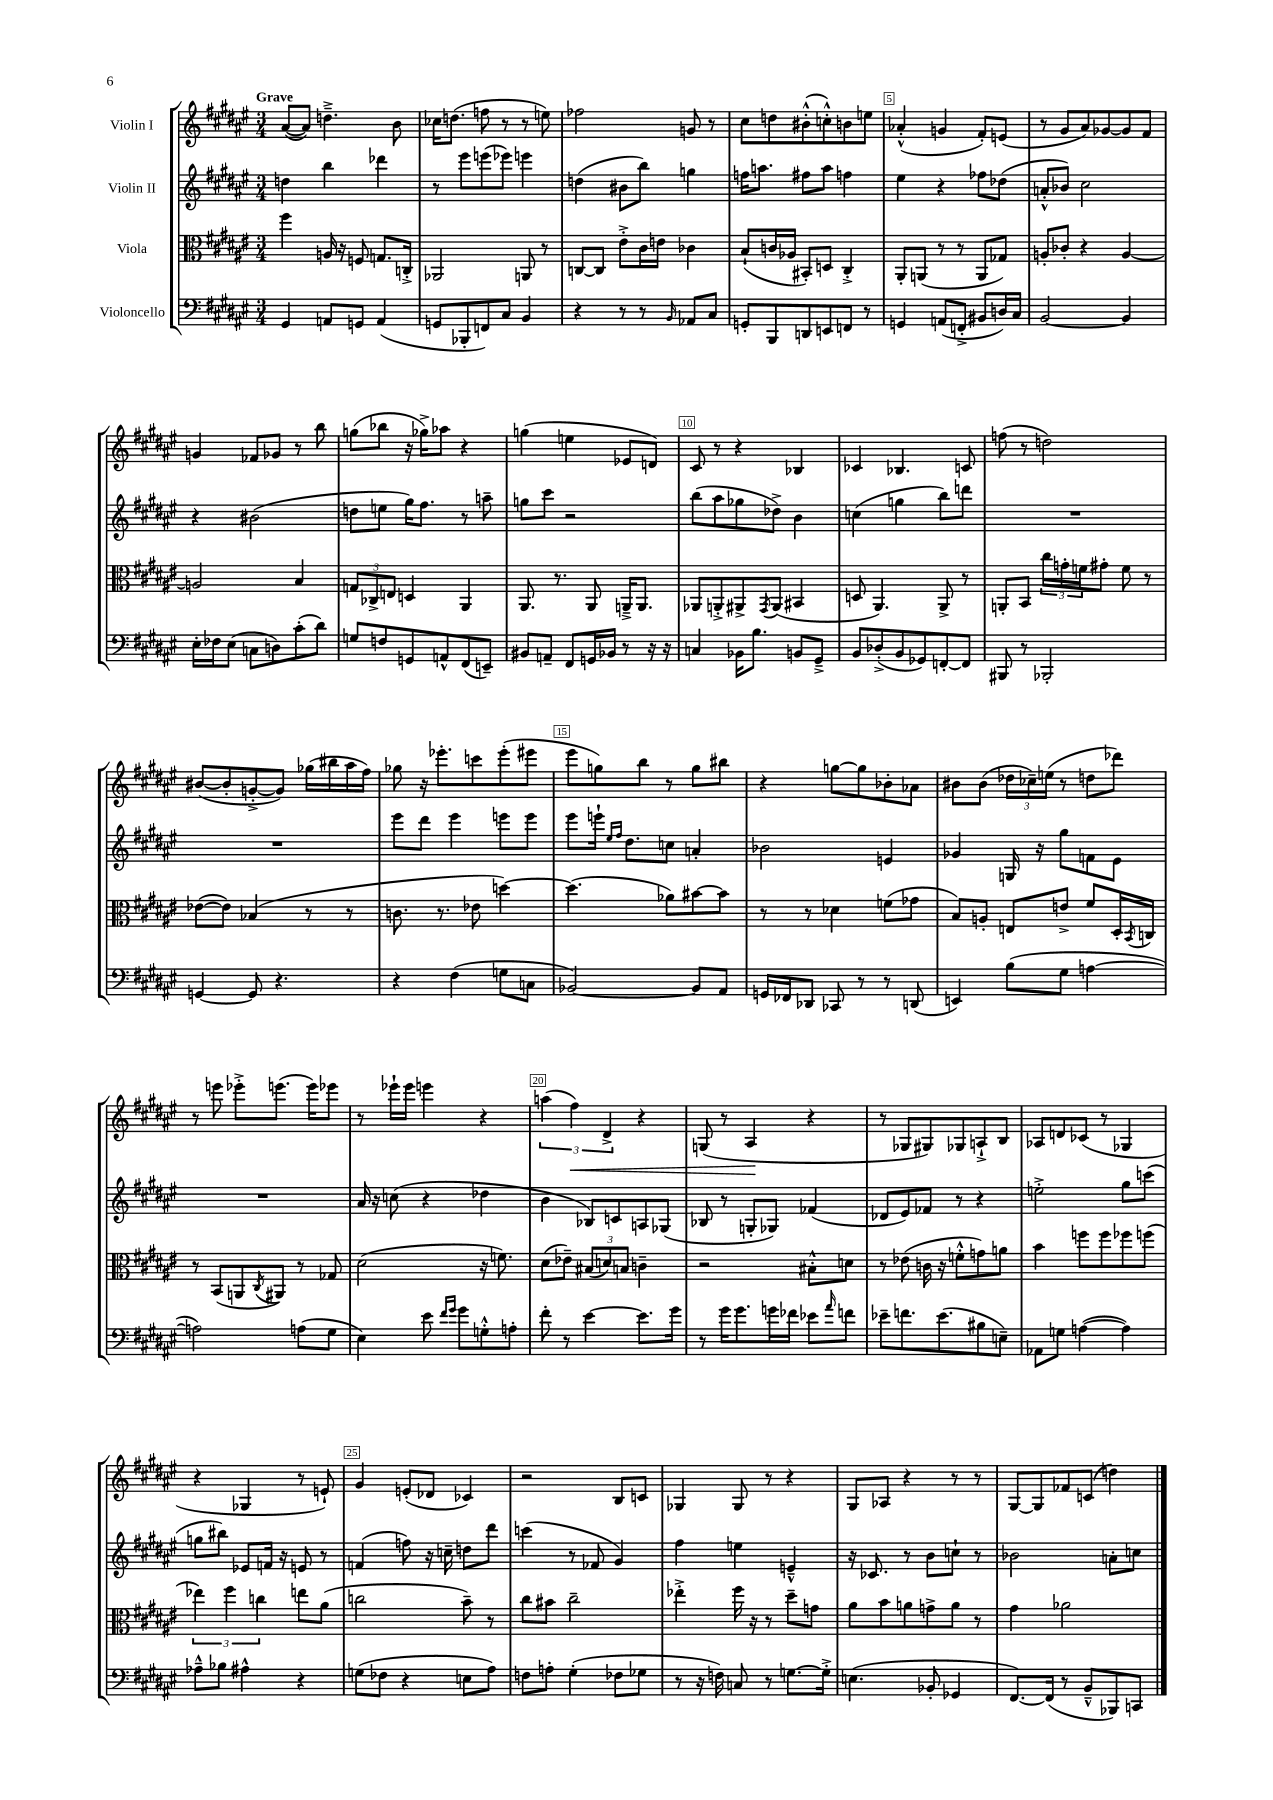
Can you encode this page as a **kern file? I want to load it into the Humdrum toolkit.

**kern	**kern	**kern	**kern	**dynam
*part4	*part3	*part2	*part1	*part1
*staff4	*staff3	*staff2	*staff1	*staff1
*I"Violoncello	*I"Viola	*I"Violin II	*I"Violin I	*
*clefF4	*clefC3	*clefG2	*clefG2	*
*k[f#c#g#d#a#e#]	*k[f#c#g#d#a#e#]	*k[f#c#g#d#a#e#]	*k[f#c#g#d#a#e#]	*
*M3/4	*M3/4	*M3/4	*M3/4	*
=1	=1	=1	=1	=1
!	!	!	!LO:TX:a:B:t=Grave	!
4GG#/	4ff#\	4ddn\	([8a#/L	.
.	.	.	8a#/J])	.
8AAn/L	16An/	4bb\	4.ddn~^\	.
.	16r	.	.	.
8GGn/J	8Fn/	.	.	.
(4AA/	8.Gn/L	4ddd-X\	.	.
.	.	.	8b\	.
.	16Cn'^/Jk	.	.	.
=2	=2	=2	=2	=2
8GGn/L	2AA-X/	8r	16cc-X\KL	.
.	.	.	(8.ddn\J	.
8BBB-X'/	.	8eee#\L	.	.
8FFn/)	.	(8eeen\	8ffn\	.
8C#/J	.	8eee-X\J)	8r	.
4BB/	8AAn/	4eeen\	8r	.
.	8r	.	8een\)	.
=3	=3	=3	=3	=3
4r	[8Cn/L	(4ddn\	2ff-X\	.
.	8C/J]	.	.	.
8r	8e#'^\L	8b#X\L	.	.
8r	16c#\L	8bb\J)	.	.
.	16en\JJ	.	.	.
16qqBB/	.	.	.	.
8AA-X/L	4c-X\	4ggn\	8gn/	.
8C#/J	.	.	8r	.
=4	=4	=4	=4	=4
8GGn'/L	(8B`/L	16ffn\KL	8cc#\L	.
.	.	8.aan\J	.	.
8BBB/	16cn/L	.	8ddn\	.
.	16A-X/JJ	.	.	.
8DDn/	8BB#X'/L)	8ff#X\L	(8b#X'^^\	.
8EEn/	8Dn/J	8aa\J	8ccn'^^\)	.
8FFn/J	4C#'^/	4ffn\	8bn\	.
8r	.	.	8een\J	.
=5	=5	=5	=5	=5
4GGn/	8AA#'/L	4ee#\	(4a-X'^^/	.
.	(8AAn/J	.	.	.
(8AAn/L	8r	4r	4gn/	.
8FFn'^/J	8r	.	.	.
8BB#X/L	8AA/L	8ff-X\L	8f#'/L)	.
16Dn/L)	8G-X/J)	(8dd-X\J	(8en/J	.
16C#/JJ	.	.	.	.
=6	=6	=6	=6	=6
[2BB/	8An'/L	8an'^^/L	8r	.
.	8c-X'/J	8b-X/J)	8g#/L	.
.	4r	2cc#\	8a#/)	.
.	.	.	[8g-X/	.
4BB/]	[4A/	.	8g-/]	.
.	.	.	8f#/J	.
!!LO:LB:g=z
=7	=7	=7	=7	=7
16E#'\LL	2An/]	4r	4gn/	.
16F-X\J	.	.	.	.
(8E#\J	.	.	.	.
8Cn\L	.	(2b#X\	8f-X/L	.
8Dn\)	.	.	8g-X/J	.
(8c#'\	4B/	.	8r	.
8d#\J)	.	.	8bb\	.
=8	=8	=8	=8	=8
8Gn/L	12Gn/L	8ddn\L	(8ggn\L	.
.	12C-X^/	.	.	.
8Fn/	.	8een\J	8bb-X\J	.
.	12En/J	.	.	.
8GGn/	4Dn/	16gg#\KL)	16r	.
.	.	8.ff#\J	16gg-X^\KL)	.
8AAn^^/	.	.	8aa-X\J	.
(8FF#/	4AA#/	8r	4r	.
8EEn~/J)	.	8aan~\	.	.
=9	=9	=9	=9	=9
8BB#X/L	8.AA#/	8ggn\L	(4ggn\	.
8AAn~/J	.	8ccc#\J	.	.
.	8.r	.	.	.
8FF#/L	.	2r	4een\	.
16GGn/L	8AA#/	.	.	.
16BB-X/JJ	.	.	.	.
8r	16AAn~^/KL	.	8e-X/L	.
.	8.AA/J	.	.	.
16r	.	.	8dn/J)	.
16r	.	.	.	.
=10	=10	=10	=10	=10
4Cn/	8AA-X/L	(8bb\L	8c#/	.
.	8AAn'^/	8aa#\	8r	.
16BB-X\KL	8AA#X^/	8gg-X\	4r	.
8.B\J	.	.	.	.
.	8qGG#/	.	.	.
.	(8AA#/J	8dd-X^\J)	.	.
8BBn/L	4BB#X/	4b\	4B-X/	.
8GG#~^/J	.	.	.	.
=11	=11	=11	=11	=11
8BB/L	8Dn/	(4ccn\	4c-X/	.
(8D-X'^/	4.AA#/)	.	.	.
8BB/	.	4ggn\	4.B-X/	.
8GG-X/)	.	.	.	.
[8FFn'/	8AA#^/	8bb\L)	.	.
8FF/J]	8r	8dddn\J	8cn/	.
=12	=12	=12	=12	=12
8BBB#X/	8AAn'/L	2.r	(8ffn\	.
8r	8BB/J	.	8r	.
2BBB-X'/	24cc#\LL	.	2ddn\)	.
.	24gn'\	.	.	.
.	24fn\J	.	.	.
.	8g#X'\J	.	.	.
.	8f\	.	.	.
.	8r	.	.	.
!!LO:LB:g=z
=13	=13	=13	=13	=13
[4GGn/	([8e-X\L	2.r	([8b#X/L	.
.	8e-\J])	.	8b#'/]	.
8GG/]	(4B-X/	.	[8gn'^/	.
4.r	.	.	8g/J])	.
.	8r	.	(16gg-X\LL	.
.	.	.	16bb#X\	.
.	8r	.	16aa#\	.
.	.	.	16ff#\JJ)	.
=14	=14	=14	=14	=14
4r	8.cn\	8eee#\L	8gg-X\	.
.	.	8ddd#\J	16r	.
.	8.r	.	8.eee-X'\L	.
(4F#\	.	4eee#\	.	.
.	8e-X\	.	8cccn\	.
8Gn\L	[4ddn\)	8eeen\L	(8eee-'\	.
8Cn\J	.	8eee\J	8eee#X\J	.
=15	=15	=15	=15	=15
[2BB-X/)	(4.dd\]	8eee#\L	8eee#\L	.
.	.	16eeen`\Jk	8ggn\)	.
.	.	16qqee#/LL	.	.
.	.	16qqff#/JJ	.	.
.	.	8.dd#\L	.	.
.	.	.	8bb\J	.
.	8a-X\L)	8ccn\J	8r	.
8BB-/L]	[8b#X\	4an'/	8gg\L	.
8AA#/J	8b#\J]	.	8bb#X\J	.
=16	=16	=16	=16	=16
16GGn/LL	8r	2b-X\	4r	.
16FF-X/J	.	.	.	.
8DD-X/J	8r	.	.	.
8CC-X/	4d-X\	.	[8ggn\L	.
8r	.	.	8gg\]	.
8r	(8fn\L	4en/	8b-X'\	.
(8DDn/	8g-X\J	.	8a-X\J	.
=17	=17	=17	=17	=17
4EEn/)	8B/L)	4g-X/	8b#X\L	.
.	8An'/J	.	(8b#\J	.
(8B\L	8En/L	16Gn/	24dd-X\LL	.
.	.	.	24cc-X~\)	.
.	.	16r	.	.
.	.	.	(24een\JJ	.
8G#\J	8en^/J	8gg#\L	8r	.
[4An\	8f#/L	8fn\	8ddn\L	.
.	16D#'/L	8e#\J	8ddd-X\J)	.
.	8qBB/	.	.	.
.	16Cn/JJ	.	.	.
!!LO:LB:g=z
=18	=18	=18	=18	=18
2An\])	8r	2.r	8r	.
.	(8BB/L	.	8eeen\	.
.	8AAn/	.	8eee-X'^\L	.
.	8qC#/	.	.	.
.	8AA#X/J)	.	(8.eeen\J	.
(8An\L	8r	.	.	.
.	.	.	16eee\KL)	.
8G#\J	8G-X/	.	8eee-X\J	.
=19	=19	=19	=19	=19
4E#\)	(2d#\	16a#/	8r	.
.	.	16r	.	.
.	.	(8ccn\	16eee-X`\LL	.
.	.	.	16eee-\JJ	.
8e#\	.	4r	4eeen\	.
16qqf#/LL	.	.	.	.
16qqg#/JJ	.	.	.	.
8g#\L	.	.	.	.
8Gn'^^\	16r	4dd-X\	4r	.
.	8.fn\)	.	.	.
8An'\J	.	.	.	.
=20	=20	=20	=20	=20
8f#'\	(8d#\L	4b\	(6aan\	.
8r	8e-X~\J)	.	.	.
!	!	!	!	!LO:HP:b
.	.	.	6ff#\)	<
[4e#\	(12B#X/L	8B-X/L)	.	.
.	12dn/)	.	6d#^/	.
.	.	8cn/	.	.
.	12Bn/J	.	.	.
8.e#\L]	4cn~\	8An/	4r	.
.	.	(8G-X/J	.	.
16g#\Jk	.	.	.	.
=21	=21	=21	=21	=21
8r	2r	8B-X/	(8Gn/	.
16g#\KL	.	8r	8r	.
8.g#\	.	.	.	.
.	.	8Gn'/L	4A#/	.
16gn\L	.	8G-X/J)	.	.
16f-X\JJ	.	.	.	.
8e-X\L	8B#X'^^\L	(4f-X/	4r	[
16qqa#/	.	.	.	.
8fn\J	8dn\J	.	.	.
=22	=22	=22	=22	=22
8e-X~\L	8r	8d-X/L	8r	.
8.fn\	(8e-X\	8e#/)	8G-X/L	.
.	16cn\	8f-X/J	8G#X/)	.
(8.e-\	16r	.	.	.
.	8fn'^^\L	8r	8G-X/	.
8B#X\	8gn\)	4r	8An`^/	.
8En~\J)	8an\J	.	8B/J	.
=23	=23	=23	=23	=23
8AA-X\L	4b\	2een'^\	8A-X/L	.
8Gn\J	.	.	8dn/	.
([4An\	8ffn\L	.	(8c-X/J	.
.	8ff\	.	8r	.
4A\])	8ff-X\	8gg#\L	4G-X/	.
.	(8ffn\J	(8cccn\J	.	.
!!LO:LB:g=z
=24	=24	=24	=24	=24
8A-X~^^\L	6ee-X\)	8ggn\L	4r	.
8B-X\J	.	8bb#X\J)	.	.
.	6ff#\	.	.	.
4A#X^^\	.	8e-X/L	4G-X/	.
.	6ccn\	.	.	.
.	.	16fn/Jk	.	.
.	.	16r	.	.
4r	8een\L	8en/	8r	.
.	(8a#\J	8r	8en`/)	.
=25	=25	=25	=25	=25
(8Gn\L	2ccn\	(4fn/	4g#/	.
8F-X\J	.	.	.	.
4r	.	8ffn\)	(8en'/L	.
.	.	16r	8d-X/J	.
.	.	16ccn~\	.	.
8En\L	8b~\)	8ddn\L	4c-X/)	.
8A#\J)	8r	8ddd#\J	.	.
=26	=26	=26	=26	=26
8Fn\L	8cc#\L	(4cccn\	2r	.
8An'\J	8b#X\J	.	.	.
(4G#'\	2cc#~\	8r	.	.
.	.	8f-X/	.	.
8F-X\L	.	4g#/)	8B/L	.
8G-X\J	.	.	8cn/J	.
=27	=27	=27	=27	=27
8r	4ee-X'^\	4ff#\	4G-X/	.
16r	.	.	.	.
16Fn\)	.	.	.	.
8Cn/	16ff#\	4een\	8G-/	.
.	16r	.	.	.
8r	8r	.	8r	.
[8.Gn\L	8dd#~\L	4en~^^/	4r	.
.	8gn\J	.	.	.
16G'^\Jk]	.	.	.	.
=28	=28	=28	=28	=28
(4.En\	8a#\L	16r	8G#/L	.
.	.	8.c-X/	.	.
.	8b\	.	8A-X/J	.
.	8an\	8r	4r	.
8BB-X'/	8gn^\	8b\L	.	.
4GG-X/	8a\J	8ccn`\J	8r	.
.	8r	8r	8r	.
=29	=29	=29	=29	=29
[8.FF#/L)	4g#\	2b-X\	[8G#/L	.
.	.	.	8G#/]	.
(16FF#/Jk]	.	.	.	.
8r	2a-X\	.	8f-X/	.
8BB~^^/L	.	.	(8cn/J	.
8BBB-X/)	.	8an'\L	4ddn\)	.
8CCn/J	.	8ccn\J	.	.
==	==	==	==	==
*-	*-	*-	*-	*-
